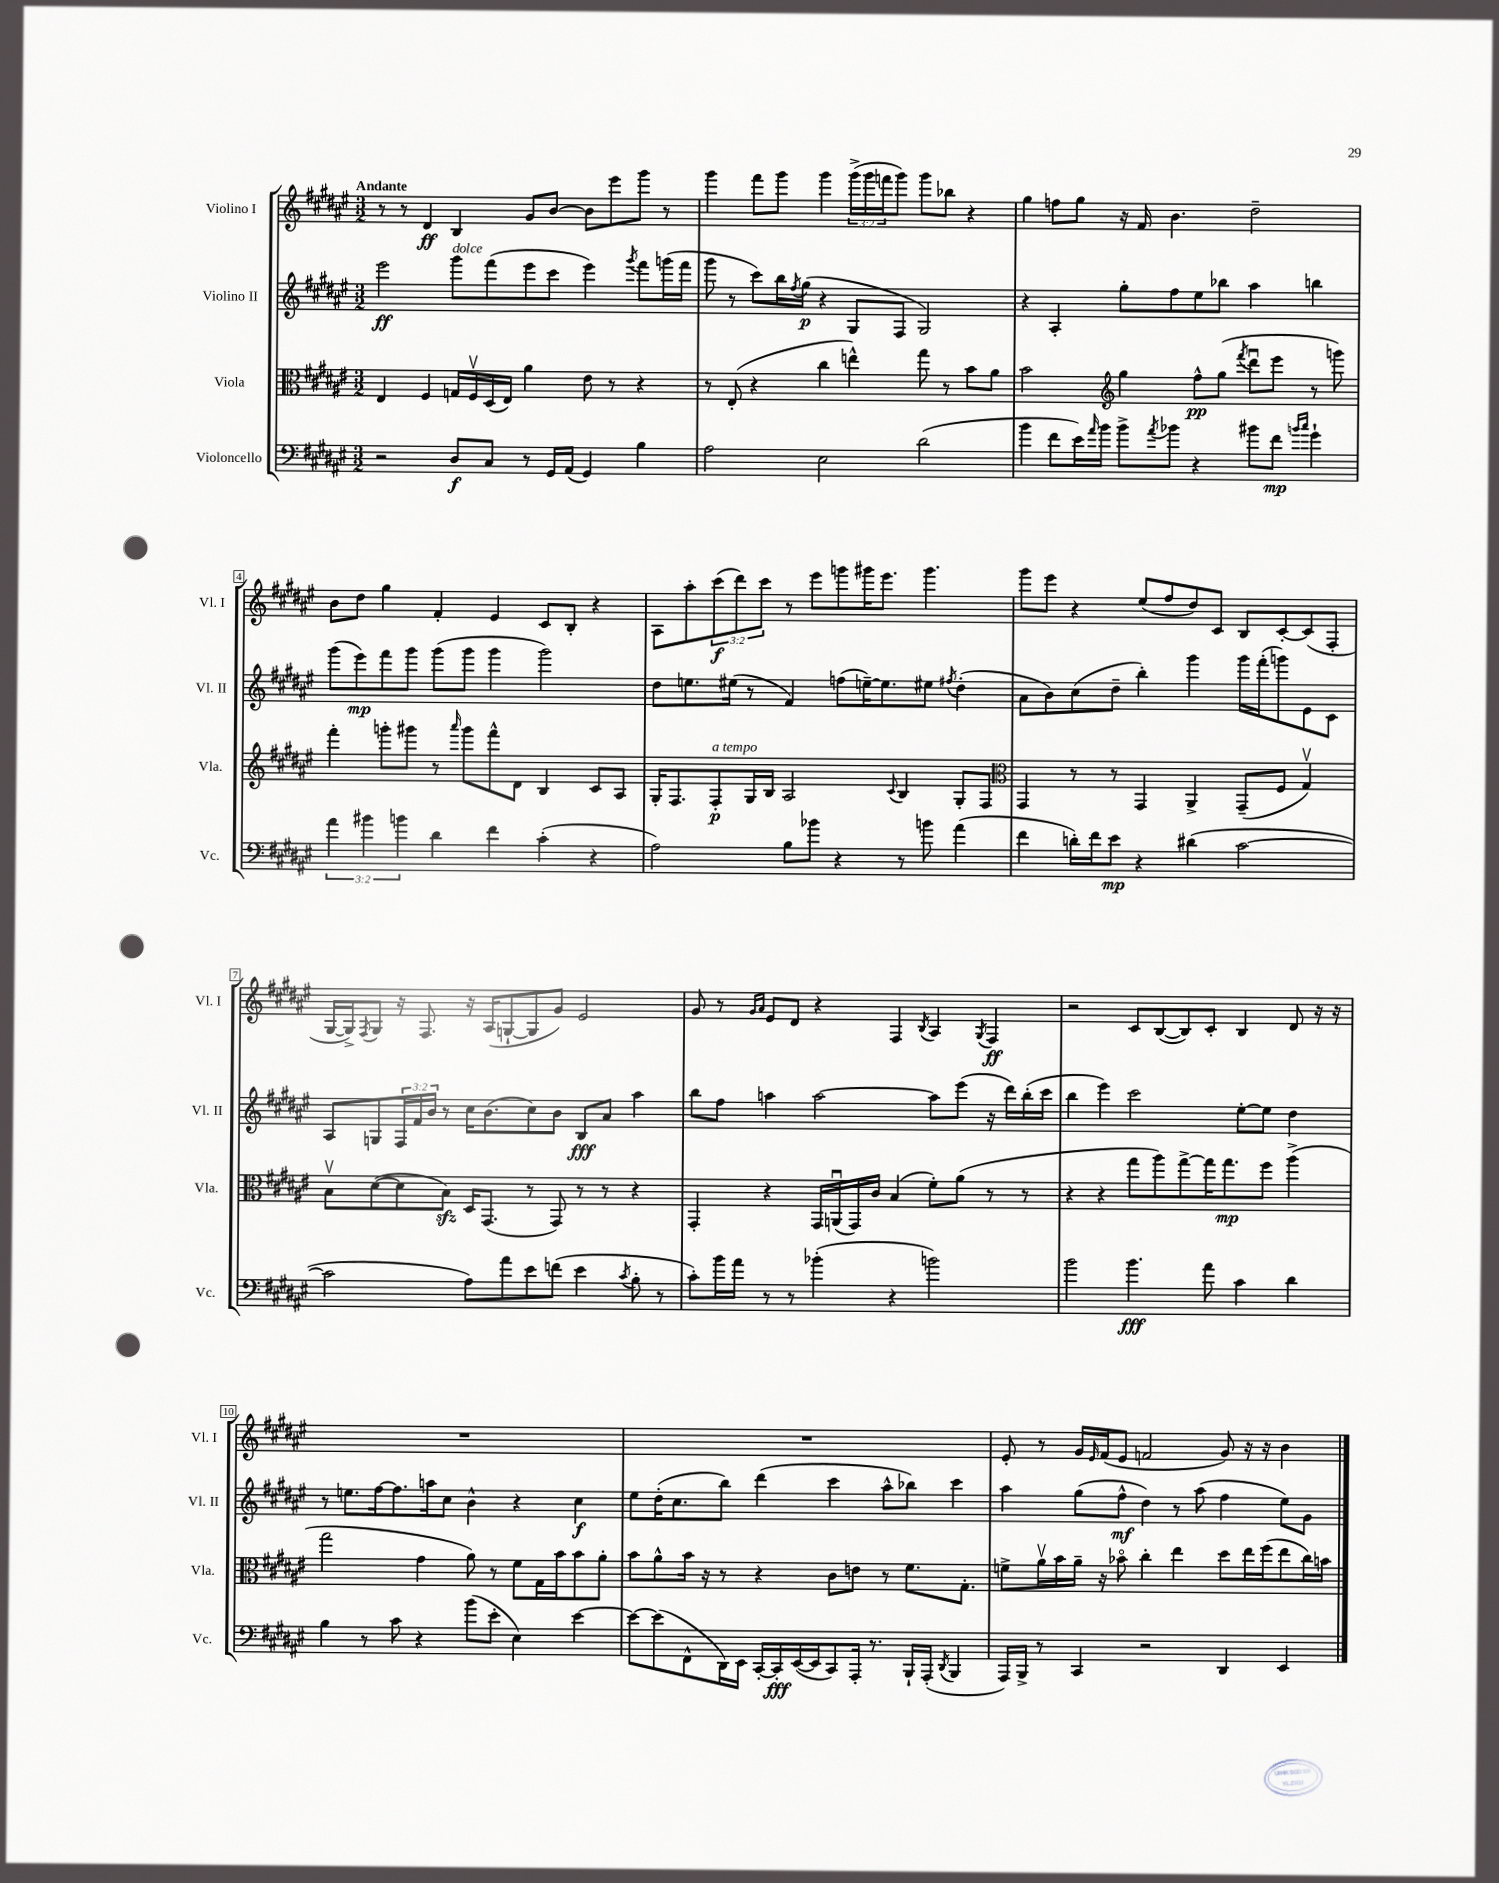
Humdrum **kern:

**kern	**dynam	**kern	**dynam	**kern	**dynam	**kern	**dynam
*part4	*part4	*part3	*part3	*part2	*part2	*part1	*part1
*staff4	*staff4	*staff3	*staff3	*staff2	*staff2	*staff1	*staff1
*I"Violoncello	*	*I"Viola	*	*I"Violino II	*	*I"Violino I	*
*I'Vc.	*	*I'Vla.	*	*I'Vl. II	*	*I'Vl. I	*
*clefF4	*	*clefC3	*	*clefG2	*	*clefG2	*
*k[f#c#g#d#a#e#]	*	*k[f#c#g#d#a#e#]	*	*k[f#c#g#d#a#e#]	*	*k[f#c#g#d#a#e#]	*
*M3/2	*	*M3/2	*	*M3/2	*	*M3/2	*
=1	=1	=1	=1	=1	=1	=1	=1
!	!	!	!	!	!	!LO:TX:a:B:t=Andante	!
2r	.	4E#/	.	2eee#\	ff	8r	.
.	.	.	.	.	.	8r	.
.	.	4F#/	.	.	.	4d#/	ff
!	!	!	!	!LO:TX:a:i:t=dolce	!	!	!
8D#/L	f	16Gn/LL	.	8ggg#\L	.	4B/	.
.	.	16F#v/	.	.	.	.	.
8C#/J	.	(16D#/	.	(8fff#\	.	.	.
.	.	16E#/JJ)	.	.	.	.	.
8r	.	4a#\	.	8eee#\	.	8g#/L	.
16GG#/LL	.	.	.	8ccc#\J	.	[8b/J	.
(16AA#/JJ	.	.	.	.	.	.	.
4GG#/)	.	8e#\	.	4eee#\)	.	8b\L]	.
.	.	8r	.	.	.	8eee#\	.
.	.	.	.	8qggg#/	.	.	.
4B\	.	4r	.	8fff#\L	.	8ggg#\J	.
.	.	.	.	(16gggn\L	.	8r	.
.	.	.	.	16fff#\JJ	.	.	.
=2	=2	=2	=2	=2	=2	=2	=2
2A#\	.	8r	.	8ggg#\	.	4ggg#\	.
.	.	(8E#'/	.	8r	.	.	.
.	.	4r	.	8ccc#\L)	.	8fff#\L	.
.	.	.	.	16bb\L	.	8ggg#\J	.
.	.	.	.	8qff#/	.	.	.
.	.	.	.	(16gg#\JJ	p	.	.
2E#\	.	4cc#\	.	4r	.	4ggg#\	.
.	.	4een^^\)	.	8G#/L	.	(24ggg#^\LL	.
.	.	.	.	.	.	24ggg#\	.
.	.	.	.	.	.	24fffn\J	.
.	.	.	.	8F#/J	.	8ggg#\J)	.
(2d#\	.	8gg#\	.	2G#/)	.	8ggg#\L	.
.	.	8r	.	.	.	8bb-X\J	.
.	.	8b\L	.	.	.	4r	.
.	.	8a#\J	.	.	.	.	.
=3	=3	=3	=3	=3	=3	=3	=3
4b\	.	2b\	.	4r	.	4gg#\	.
8f#\L	.	.	.	4A#'/	.	8ffn\L	.
16e#\L)	.	.	.	.	.	8gg#\J	.
16qqa#/	.	.	.	.	.	.	.
16b\JJ	.	.	.	.	.	.	.
*	*	*clefG2	*	*	*	*	*
8b^\L	.	4gg#\	.	8gg#'\L	.	16r	.
.	.	.	.	.	.	16f#/	.
8qa#/	.	.	.	.	.	.	.
8b-X\J	.	.	.	8ff#\	.	4.b\	.
4r	.	8ff#^^\L	pp	8ee#\	.	.	.
.	.	(8gg#\J	.	8bb-X\J	.	.	.
.	.	8qfff#/	.	.	.	.	.
8b#X\L	.	8ddd#u\L	.	4aa#\	.	2dd#~\	.
8f#\J	mp	8eee#\J	.	.	.	.	.
16qqbn/LL	.	.	.	.	.	.	.
16qqcc#/JJ	.	.	.	.	.	.	.
4g#`\	.	8r	.	4bbn\	.	.	.
.	.	8gggn\)	.	.	.	.	.
!!LO:LB:g=z
=4	=4	=4	=4	=4	=4	=4	=4
6a#\	.	4fff#'\	.	(8ggg#\L	.	8b\L	.
.	.	.	.	8eee#\)	mp	8dd#\J	.
6b#X\	.	.	.	.	.	.	.
.	.	8gggn'\L	.	8fff#\	.	4gg#\	.
6bn\	.	.	.	.	.	.	.
.	.	8ggg#X\J	.	8ggg#\J	.	.	.
4d#\	.	8r	.	(8ggg#\L	.	4f#'/	.
.	.	16qqaaa#/	.	.	.	.	.
.	.	8ggg#\L	.	8ggg#\J	.	.	.
4f#\	.	8fff#^^\	.	4ggg#\	.	4e#/	.
.	.	8d#\J	.	.	.	.	.
(4c#'\	.	4B/	.	2ggg#\)	.	8c#/L	.
.	.	.	.	.	.	8B'/J	.
4r	.	8c#/L	.	.	.	4r	.
.	.	8A#/J	.	.	.	.	.
=5	=5	=5	=5	=5	=5	=5	=5
2A#\)	.	16G#'/KL	.	8dd#\L	.	8A#\L	.
.	.	8.F#/	.	.	.	.	.
.	.	.	.	8.een\	.	8aa#'\	.
!	!	!LO:TX:a:i:t=a tempo	!	!	!	!	!
.	.	8F#'/	p	.	.	(12ccc#\	f
.	.	.	.	(16ee#X\Jk	.	.	.
.	.	.	.	.	.	12ddd#\)	.
.	.	16G#/L	.	8r	.	.	.
.	.	.	.	.	.	12ccc#\J	.
.	.	16B/JJ	.	.	.	.	.
8B\L	.	2A#/	.	4f#/)	.	8r	.
8b-X\J	.	.	.	.	.	8eee#\L	.
4r	.	.	.	(8ffn\L	.	8gggn\	.
.	.	.	.	[16een~\K)	.	16ggg#X\K	.
.	.	.	.	8.ee\]	.	8.eee#\J	.
.	.	8qqc#/	.	.	.	.	.
8r	.	4B/	.	.	.	.	.
8bn\	.	.	.	8ee#X\J	.	4.ggg#\	.
.	.	.	.	8qff#X/	.	.	.
(4a#\	.	8G#'/L	.	(4dd#'\	.	.	.
.	.	8F#/J	.	.	.	.	.
=6	=6	=6	=6	=6	=6	=6	=6
*	*	*clefC3	*	*	*	*	*
4f#\	.	4GG#/	.	8a#\L	.	8ggg#\L	.
.	.	.	.	8b\)	.	8eee#\J	.
16dn'\LL)	.	8r	.	(8cc#\	.	4r	.
16f#\J	.	.	.	.	.	.	.
8e#\J	mp	8r	.	8dd#~\J	.	.	.
4r	.	4GG#/	.	4bb'\)	.	(8ee#/L	.
.	.	.	.	.	.	8ff#/	.
(4d#X\	.	4AA#^/	.	4ggg#\	.	8dd#/)	.
.	.	.	.	.	.	8c#/J	.
[2c#\	.	(8GG#~/L	.	16ggg#\LL	.	8B/L	.
.	.	.	.	(16fff#'\J	.	.	.
.	.	8F#/J	.	8gggn\)	.	[8c#'/	.
.	.	4G#v/)	.	8e#\	.	(8c#/]	.
.	.	.	.	8c#\J	.	8F#'/J	.
!!LO:LB:g=z
=7	=7	=7	=7	=7	=7	=7	=7
2c#\]	.	8Bv\L	.	8A#/L	.	[16G#/LL	.
.	.	.	.	.	.	16G#^/J])	.
.	.	.	.	.	.	8qF#/	.
.	.	([8d#\	.	8Gn/	.	8G#/J	.
.	.	8d#\]	.	24F#/L	.	16r	.
.	.	.	.	24f#/	.	.	.
.	.	.	.	.	.	8.F#/	.
.	.	.	.	24b/JJ	.	.	.
.	.	8Bzz\J)	.	8r	.	.	.
8A#\L)	.	16D#/KL	.	16cc#\KL	.	16r	.
.	.	(8.GG#/J	.	(8.b\	.	(16A#/KL	.
8a#\	.	.	.	.	.	[8Gn`/	.
8e#\	.	8r	.	8cc#\)	.	8G/]	.
(8fn\J	.	8GG#/)	.	8b\J	.	8g#/J)	.
4e#\	.	8r	.	8B/L	fff	2e#/	.
.	.	8r	.	8a#/J	.	.	.
8qc#/	.	.	.	.	.	.	.
8B'\	.	4r	.	4aa#\	.	.	.
8r	.	.	.	.	.	.	.
=8	=8	=8	=8	=8	=8	=8	=8
8c#'\L)	.	4GG#'/	.	8bb\L	.	8g#/	.
16b\L	.	.	.	8ff#\J	.	8r	.
16a#\JJ	.	.	.	.	.	.	.
.	.	.	.	.	.	16qqg#/LL	.
.	.	.	.	.	.	16qqa#/JJ	.
8r	.	4r	.	4aan\	.	8e#/L	.
8r	.	.	.	.	.	8d#/J	.
(4b-X'\	.	16GG#/LL	.	[2aa\	.	4r	.
.	.	(16AAnu/	.	.	.	.	.
.	.	16GG#/)	.	.	.	.	.
.	.	16c#/JJ	.	.	.	.	.
4r	.	(4B/	.	.	.	4F#/	.
.	.	.	.	.	.	8qB/	.
2bn\)	.	8f#'\L)	.	8aa\L]	.	4A#/	.
.	.	(8a#\J	.	(8eee#\J	.	.	.
.	.	.	.	.	.	8qG#/	.
.	.	8r	.	16r	.	4F#/	ff
.	.	.	.	16ddd#\LL)	.	.	.
.	.	8r	.	(16bb'\	.	.	.
.	.	.	.	16ccc#\JJ	.	.	.
=9	=9	=9	=9	=9	=9	=9	=9
2b\	.	4r	.	4bb\	.	2r	.
.	.	4r	.	4eee#\)	.	.	.
4.b\	fff	8gg#\L	.	2ccc#\	.	8c#/L	.
.	.	8aa#\)	.	.	.	([8B/	.
.	.	[8gg#^\	.	.	.	8B/])	.
8a#\	.	16gg#\K]	.	.	.	8c#'/J	.
.	.	8.gg#\	mp	.	.	.	.
4c#\	.	.	.	[8ee#'\L	.	4B/	.
.	.	8ff#\J	.	8ee#\J]	.	.	.
4d#\	.	(4aa#^\	.	4dd#\	.	8d#/	.
.	.	.	.	.	.	16r	.
.	.	.	.	.	.	16r	.
!!LO:LB:g=z
=10	=10	=10	=10	=10	=10	=10	=10
4B\	.	2gg#\	.	8r	.	1.r	.
.	.	.	.	8.een\L	.	.	.
8r	.	.	.	.	.	.	.
.	.	.	.	[16ff#\k	.	.	.
8c#\	.	.	.	8.ff#\]	.	.	.
4r	.	4g#\	.	.	.	.	.
.	.	.	.	16aan\k	.	.	.
.	.	.	.	8cc#\J	.	.	.
(8b\L	.	8a#\)	.	4b^^\	.	.	.
8e#'\J	.	8r	.	.	.	.	.
4E#\)	.	8f#\L	.	4r	.	.	.
.	.	16G#\L	.	.	.	.	.
.	.	16b\J	.	.	.	.	.
[4e#\	.	8b\	.	4cc#\	f	.	.
.	.	8a#'\J	.	.	.	.	.
=11	=11	=11	=11	=11	=11	=11	=11
8e#\L_	.	8b\L	.	8ee#\L	.	1.r	.
(8e#\]	.	8a#^^\	.	(16dd#'\K	.	.	.
.	.	.	.	8.cc#\	.	.	.
8FF#^^\	.	16b\Jk	.	.	.	.	.
.	.	16r	.	.	.	.	.
16DD#\L)	.	8r	.	8bb\J)	.	.	.
16EE#\JJ	.	.	.	.	.	.	.
[16CC#'/LL	.	4r	.	(4ddd#\	.	.	.
16CC#'/]	fff	.	.	.	.	.	.
([16EE#/	.	.	.	.	.	.	.
16EE#/J]	.	.	.	.	.	.	.
8CC#/)	.	8c#\L	.	4ccc#\	.	.	.
16AAA#'/Jk	.	8en\J	.	.	.	.	.
8.r	.	.	.	.	.	.	.
.	.	8r	.	8aa#^^\L	.	.	.
16BBB`/LL	.	8.f#\L	.	8bb-X\J)	.	.	.
(16AAA#'/JJ	.	.	.	.	.	.	.
8qDD#/	.	.	.	.	.	.	.
4BBB/	.	.	.	4ccc#\	.	.	.
.	.	8.G#'\J	.	.	.	.	.
=12	=12	=12	=12	=12	=12	=12	=12
16AAA#/LL)	.	8fn^\L	.	4aa#\	.	8e#'/	.
16BBB^/JJ	.	.	.	.	.	.	.
8r	.	16a#v\L	.	.	.	8r	.
.	.	16b\	.	.	.	.	.
4CC#/	.	16a#~\JJ	.	(8gg#\L	.	16g#/LL	.
.	.	.	.	.	.	16qqe#/	.
.	.	16r	.	.	.	(16f#/J	.
.	.	8b-X\	.	8ff#^^\J	mf	8e#/J	.
2r	.	4cc#'\	.	4dd#\)	.	2fn/	.
.	.	4ee#\	.	8r	.	.	.
.	.	.	.	(8aa#\	.	.	.
4DD#/	.	8dd#\L	.	4ff#\	.	8g#/)	.
.	.	16ee#\L	.	.	.	16r	.
.	.	(16ff#\J	.	.	.	16r	.
4EE#/	.	8ee#\	.	8ee#\L)	.	4b\	.
.	.	16cc#\L)	.	8g#\J	.	.	.
.	.	16bn\JJ	.	.	.	.	.
==	==	==	==	==	==	==	==
*-	*-	*-	*-	*-	*-	*-	*-
